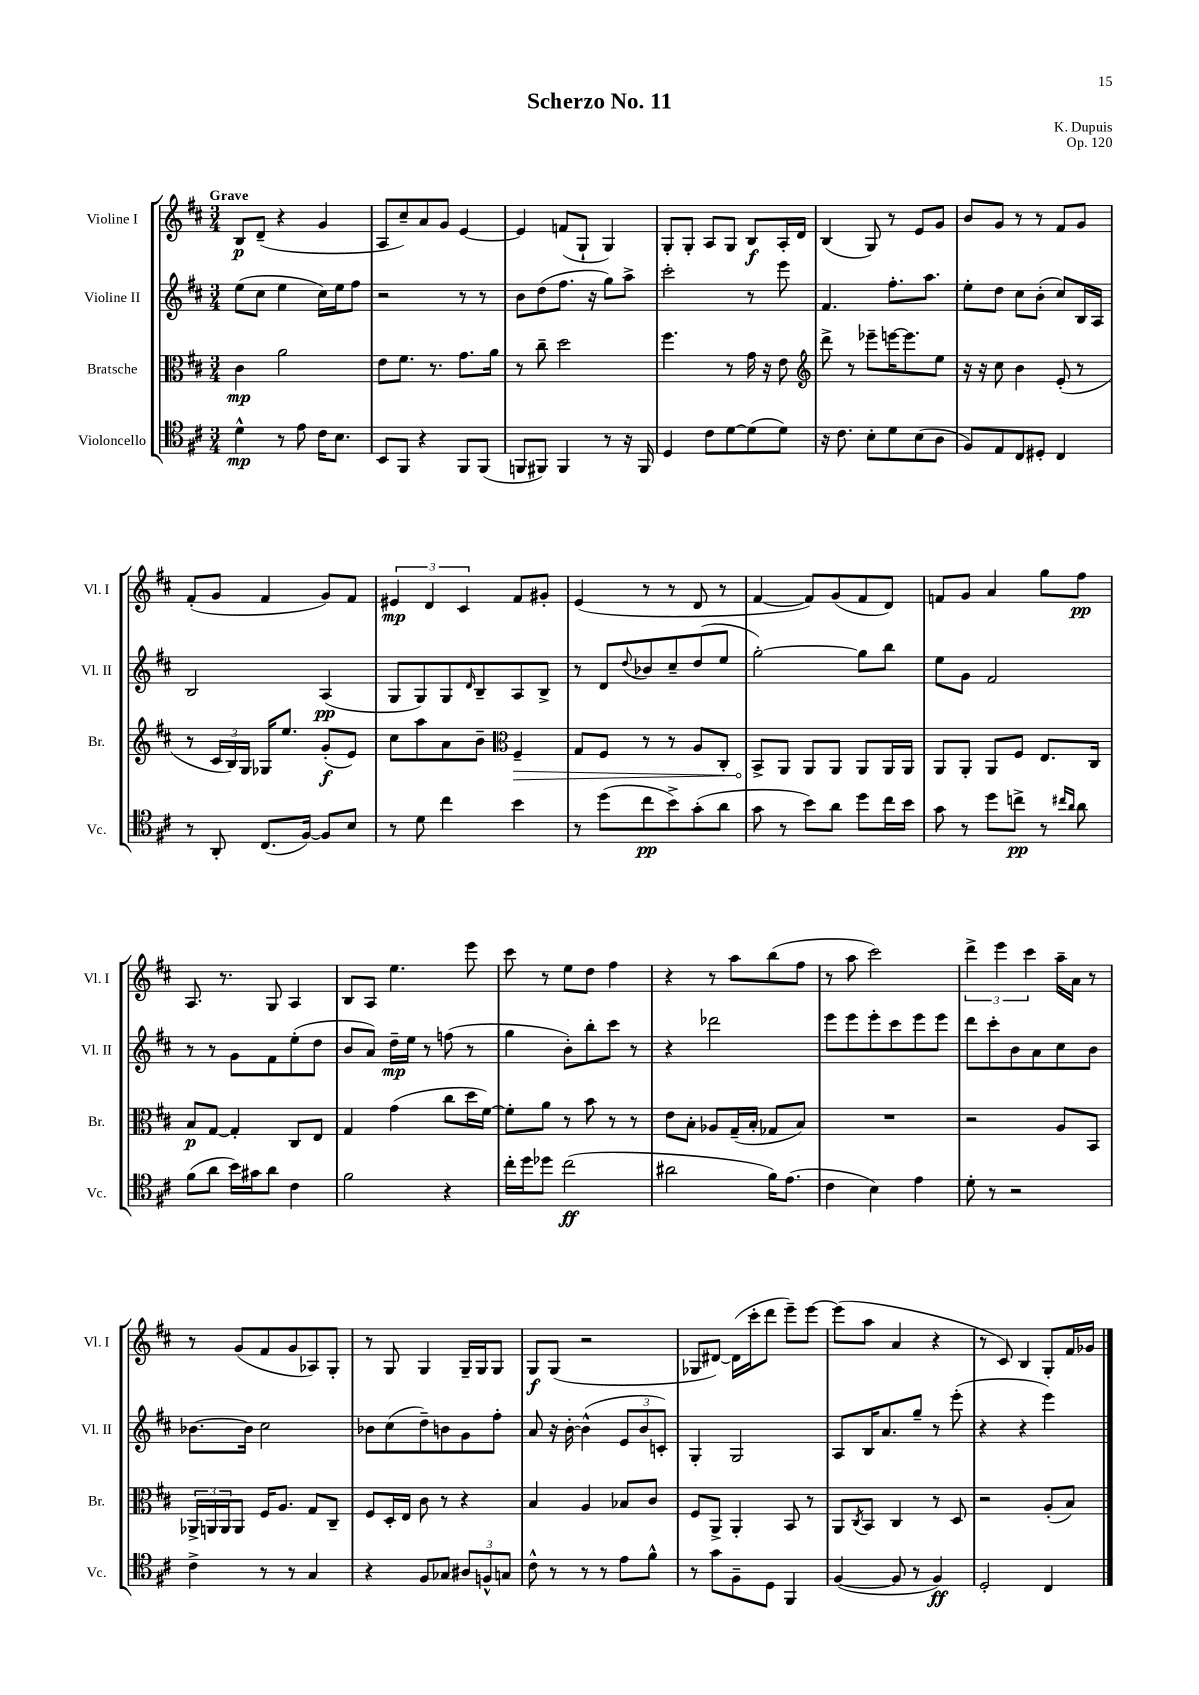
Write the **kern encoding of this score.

**kern	**dynam	**kern	**dynam	**kern	**dynam	**kern	**dynam
*part4	*part4	*part3	*part3	*part2	*part2	*part1	*part1
*staff4	*staff4	*staff3	*staff3	*staff2	*staff2	*staff1	*staff1
*I"Violoncello	*	*I"Bratsche	*	*I"Violine II	*	*I"Violine I	*
*I'Vc.	*	*I'Br.	*	*I'Vl. II	*	*I'Vl. I	*
*clefC4	*	*clefC3	*	*clefG2	*	*clefG2	*
*k[f#c#]	*	*k[f#c#]	*	*k[f#c#]	*	*k[f#c#]	*
*M3/4	*	*M3/4	*	*M3/4	*	*M3/4	*
=1	=1	=1	=1	=1	=1	=1	=1
!	!	!	!	!	!	!LO:TX:a:B:t=Grave	!
4d^^\	mp	4c#\	mp	(8ee\L	.	8B/L	p
.	.	.	.	8cc#\J	.	(8d~/J	.
8r	.	2a\	.	4ee\	.	4r	.
8e\	.	.	.	.	.	.	.
16c#\KL	.	.	.	16cc#\LL)	.	4g/	.
8.B\J	.	.	.	16ee\J	.	.	.
.	.	.	.	8ff#\J	.	.	.
=2	=2	=2	=2	=2	=2	=2	=2
8BB/L	.	8e\L	.	2r	.	8A/L	.
8FF#/J	.	8.f#\J	.	.	.	8cc#~/)	.
4r	.	.	.	.	.	8a/	.
.	.	8.r	.	.	.	.	.
.	.	.	.	.	.	8g/J	.
8FF#/L	.	8.g\L	.	8r	.	[4e/	.
(8FF#/J	.	.	.	8r	.	.	.
.	.	16a\Jk	.	.	.	.	.
=3	=3	=3	=3	=3	=3	=3	=3
8FFn/L	.	8r	.	8b\L	.	4e/]	.
8FF#X/J)	.	8cc#~\	.	(8dd\	.	.	.
4FF#/	.	2dd\	.	8.ff#\J	.	(8fn/L	.
.	.	.	.	.	.	8G`/J	.
.	.	.	.	16r	.	.	.
8r	.	.	.	8gg\L)	.	4G/)	.
16r	.	.	.	8aa^\J	.	.	.
16FF#/	.	.	.	.	.	.	.
=4	=4	=4	=4	=4	=4	=4	=4
4D/	.	4.ff#\	.	2ccc#'\	.	8G'/L	.
.	.	.	.	.	.	8G'/J	.
8c#\L	.	.	.	.	.	8A/L	.
[8d\	.	8r	.	.	.	8G/J	.
(8d\]	.	16g\	.	8r	.	8B/L	f
.	.	16r	.	.	.	.	.
8d\J)	.	8e\	.	8eee\	.	16A'/L	.
.	.	.	.	.	.	16d/JJ	.
=5	=5	=5	=5	=5	=5	=5	=5
*	*	*clefG2	*	*	*	*	*
16r	.	8ddd^\	.	4.f#/	.	(4B/	.
8.c#\	.	.	.	.	.	.	.
.	.	8r	.	.	.	.	.
8B'\L	.	8eee-X~\L	.	.	.	8G/)	.
8d\	.	[16eeen\K	.	8.ff#'\L	.	8r	.
.	.	8.eee\]	.	.	.	.	.
(8B\	.	.	.	.	.	8e/L	.
.	.	.	.	8.aa\J	.	.	.
8A\J	.	8ee\J	.	.	.	8g/J	.
=6	=6	=6	=6	=6	=6	=6	=6
8F#/L)	.	16r	.	8ee'\L	.	8b/L	.
.	.	16r	.	.	.	.	.
8E/	.	8cc#\	.	8dd\J	.	8g/J	.
8C#/	.	4b\	.	8cc#\L	.	8r	.
8D#X'/J	.	.	.	(8b'\J	.	8r	.
4C#/	.	(8e'/	.	8cc#/L)	.	8f#/L	.
.	.	8r	.	16B/L	.	8g/J	.
.	.	.	.	16A/JJ	.	.	.
!!LO:LB:g=z
=7	=7	=7	=7	=7	=7	=7	=7
8r	.	8r	.	2B/	.	(8f#'/L	.
8AA'/	.	24c#/LL	.	.	.	8g/J	.
.	.	24B/)	.	.	.	.	.
.	.	24G/JJ	.	.	.	.	.
(8.C#/L	.	16G-X/KL	.	.	.	4f#/	.
.	.	8.ee/J	.	.	.	.	.
[16F#/Jk)	.	.	.	.	.	.	.
8F#/L]	.	(8g'/L	f	(4A/	pp	8g/L)	.
8B/J	.	8e/J)	.	.	.	8f#/J	.
=8	=8	=8	=8	=8	=8	=8	=8
8r	.	8cc#\L	.	8G/L	.	6e#X/	mp
8d\	.	8aa\	.	8G/)	.	.	.
.	.	.	.	.	.	6d/	.
4cc#\	.	8a\	.	8G/	.	.	.
.	.	.	.	.	.	6c#/	.
.	.	.	.	16qqd/	.	.	.
.	.	8b~\J	.	8B~/	.	.	.
*	*	*clefC3	*	*	*	*	*
!	!	!	!LO:HP:b	!	!	!	!
4b\	.	4F#~/	>	8A/	.	8f#/L	.
.	.	.	.	8B^/J	.	8g#X'/J	.
=9	=9	=9	=9	=9	=9	=9	=9
8r	.	8G/L	.	8r	.	(4e/	.
(8dd\L	.	8F#/J	.	8d/L	.	.	.
.	.	.	.	8qqdd/	.	.	.
8cc#\	pp	8r	.	8b-X/	.	8r	.
8b^\)	.	8r	.	8cc#~/	.	8r	.
(8g'\	.	8A/L	.	(8dd/	.	8d/	.
8a\J	.	8C#'/J	.	8ee/J	.	8r	.
=10	=10	=10	=10	=10	=10	=10	=10
8g\	.	8BB^/L	.	[2gg'\)	.	[4f#/	.
8r	.	8AA/J	]	.	.	.	.
8b\L)	.	8AA/L	.	.	.	8f#/L])	.
8a\J	.	8AA/J	.	.	.	(8g/	.
8dd\L	.	8AA/L	.	8gg\L]	.	8f#/	.
16cc#\L	.	16AA/L	.	8bb\J	.	8d/J)	.
16b\JJ	.	16AA/JJ	.	.	.	.	.
=11	=11	=11	=11	=11	=11	=11	=11
8g\	.	8AA/L	.	8ee\L	.	8fn/L	.
8r	.	8AA'/J	.	8g\J	.	8g/J	.
8dd\L	.	8AA/L	.	2f#/	.	4a/	.
8ccn^\J	pp	8F#/J	.	.	.	.	.
8r	.	8.E/L	.	.	.	8gg\L	.
16qqcc#X/LL	.	.	.	.	.	.	.
16qqa/JJ	.	.	.	.	.	.	.
8a\	.	.	.	.	.	8ff#\J	pp
.	.	16C#/Jk	.	.	.	.	.
!!LO:LB:g=z
=12	=12	=12	=12	=12	=12	=12	=12
(8f#\L	.	8B/L	p	8r	.	8.A/	.
8a\J	.	[8G/J	.	8r	.	.	.
.	.	.	.	.	.	8.r	.
16b\LL)	.	4G'/]	.	8g\L	.	.	.
16g#X\J	.	.	.	.	.	.	.
8a\J	.	.	.	8f#\	.	8G/	.
4c#\	.	8C#/L	.	(8ee'\	.	4A/	.
.	.	8E/J	.	8dd\J	.	.	.
=13	=13	=13	=13	=13	=13	=13	=13
2f#\	.	4G/	.	8b/L	.	8B/L	.
.	.	.	.	8a/J)	.	8A/J	.
.	.	(4g\	.	16dd~\LL	mp	4.ee\	.
.	.	.	.	16ee\JJ	.	.	.
.	.	.	.	8r	.	.	.
4r	.	8cc#\L	.	(8ffn\	.	.	.
.	.	16dd\L	.	8r	.	8eee\	.
.	.	[16f#\JJ)	.	.	.	.	.
=14	=14	=14	=14	=14	=14	=14	=14
16cc#'\LL	.	8f#'\L]	.	4gg\	.	8ccc#\	.
16dd\J	.	.	.	.	.	.	.
8dd-X\J	.	8a\J	.	.	.	8r	.
(2cc#\	ff	8r	.	8b'\L)	.	8ee\L	.
.	.	8b\	.	8bb'\	.	8dd\J	.
.	.	8r	.	8ccc#\J	.	4ff#\	.
.	.	8r	.	8r	.	.	.
=15	=15	=15	=15	=15	=15	=15	=15
2a#X\	.	8e\L	.	4r	.	4r	.
.	.	8B'\J	.	.	.	.	.
.	.	8A-X/L	.	2ddd-X\	.	8r	.
.	.	(16G~/L	.	.	.	8aa\L	.
.	.	16B'/JJ	.	.	.	.	.
16f#\KL)	.	8G-X/L	.	.	.	(8bb\	.
(8.e\J	.	.	.	.	.	.	.
.	.	8B/J)	.	.	.	8ff#\J	.
=16	=16	=16	=16	=16	=16	=16	=16
4c#\	.	2.r	.	8eee\L	.	8r	.
.	.	.	.	8eee\	.	8aa\	.
4B\)	.	.	.	8eee'\	.	2ccc#\)	.
.	.	.	.	8ccc#\	.	.	.
4e\	.	.	.	8eee\	.	.	.
.	.	.	.	8eee\J	.	.	.
=17	=17	=17	=17	=17	=17	=17	=17
8d'\	.	2r	.	8ddd\L	.	6ddd^\	.
8r	.	.	.	8ccc#'\	.	.	.
.	.	.	.	.	.	6eee\	.
2r	.	.	.	8b\	.	.	.
.	.	.	.	.	.	6ccc#\	.
.	.	.	.	8a\	.	.	.
.	.	8A/L	.	8cc#\	.	16aa~\LL	.
.	.	.	.	.	.	16a\JJ	.
.	.	8BB/J	.	8b\J	.	8r	.
!!LO:LB:g=z
=18	=18	=18	=18	=18	=18	=18	=18
4c#^\	.	24AA-X^/LL	.	[8.b-X\L	.	8r	.
.	.	24AAn/	.	.	.	.	.
.	.	24AA/J	.	.	.	.	.
.	.	8AA/J	.	.	.	(8g/L	.
.	.	.	.	16b-\Jk]	.	.	.
8r	.	16F#/KL	.	2cc#\	.	8f#/	.
.	.	8.A/J	.	.	.	.	.
8r	.	.	.	.	.	8g/	.
4G/	.	8G/L	.	.	.	8A-X/)	.
.	.	8C#~/J	.	.	.	8G'/J	.
=19	=19	=19	=19	=19	=19	=19	=19
4r	.	8F#/L	.	8b-X\L	.	8r	.
.	.	16D'/L	.	(8cc#\	.	8G/	.
.	.	16E/JJ	.	.	.	.	.
8F#/L	.	8c#\	.	8dd~\)	.	4G/	.
8G-X/J	.	8r	.	8bn\	.	.	.
12A#X/L	.	4r	.	8g\	.	16G~/LL	.
.	.	.	.	.	.	16G/J	.
12Fn^^/	.	.	.	.	.	.	.
.	.	.	.	8ff#'\J	.	8G/J	.
12Gn/J	.	.	.	.	.	.	.
=20	=20	=20	=20	=20	=20	=20	=20
8c#^^\	.	4B/	.	8a/	.	8G/L	f
8r	.	.	.	16r	.	(8G/J	.
.	.	.	.	[16b'\	.	.	.
8r	.	4A/	.	(4b^^\]	.	2r	.
8r	.	.	.	.	.	.	.
8e\L	.	8B-X/L	.	12e/L	.	.	.
.	.	.	.	12b/	.	.	.
8f#^^\J	.	8c#/J	.	.	.	.	.
.	.	.	.	12cn'/J)	.	.	.
=21	=21	=21	=21	=21	=21	=21	=21
8r	.	8F#/L	.	4G'/	.	8G-X/L	.
8g\L	.	8AA^/J	.	.	.	[8d#X/J)	.
8F#~\	.	4AA'/	.	2G/	.	(16d#\LL]	.
.	.	.	.	.	.	16ccc#'\J	.
8D\J	.	.	.	.	.	8ddd\J	.
4FF#/	.	8BB/	.	.	.	8eee~\L)	.
.	.	8r	.	.	.	[8eee\J	.
=22	=22	=22	=22	=22	=22	=22	=22
([4F#/	.	8AA/L	.	8A/L	.	(8eee\L]	.
.	.	8qC#/	.	.	.	.	.
.	.	8BB/J	.	16B/K	.	8aa\J	.
.	.	.	.	8.a/	.	.	.
8F#/]	.	4C#/	.	.	.	4a/	.
8r	.	.	.	8gg~/J	.	.	.
4F#/)	ff	8r	.	8r	.	4r	.
.	.	8D/	.	(8eee'\	.	.	.
=23	=23	=23	=23	=23	=23	=23	=23
2D'/	.	2r	.	4r	.	8r	.
.	.	.	.	.	.	8c#/)	.
.	.	.	.	4r	.	4B/	.
4C#/	.	(8A'/L	.	4eee\)	.	8G'/L	.
.	.	8B/J)	.	.	.	16f#/L	.
.	.	.	.	.	.	16g-X/JJ	.
==	==	==	==	==	==	==	==
*-	*-	*-	*-	*-	*-	*-	*-
